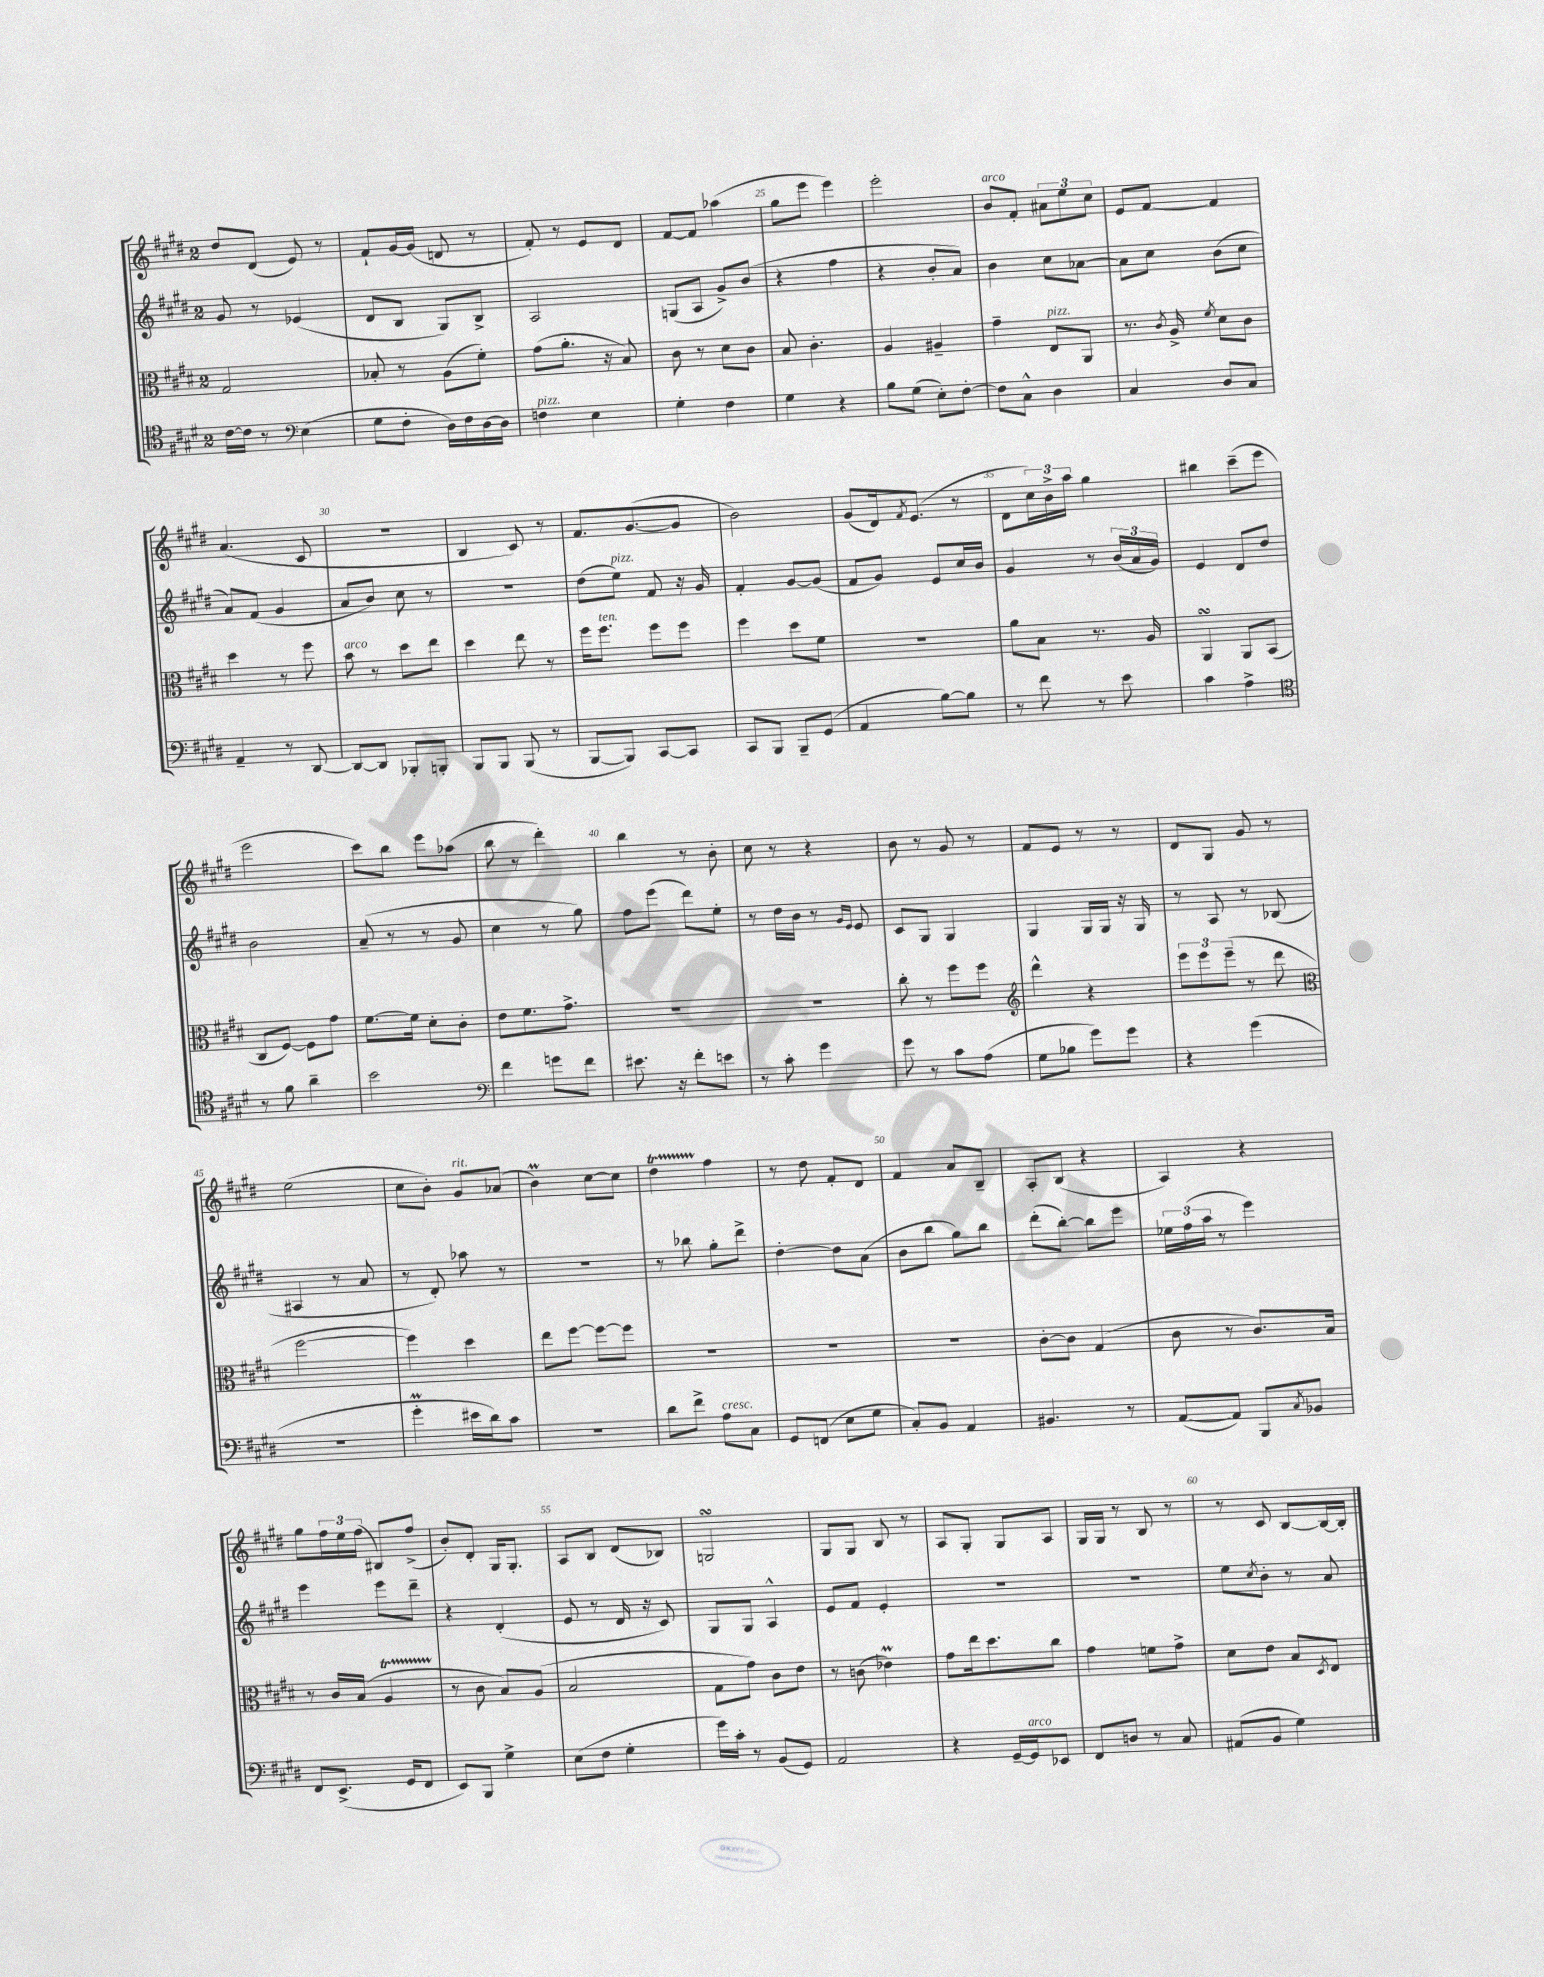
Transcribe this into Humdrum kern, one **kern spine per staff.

**kern	**kern	**kern	**kern
*part4	*part3	*part2	*part1
*staff4	*staff3	*staff2	*staff1
*clefC4	*clefC3	*clefG2	*clefG2
*k[f#c#g#d#]	*k[f#c#g#d#]	*k[f#c#g#d#]	*k[f#c#g#d#]
*M2/4	*M2/4	*M2/4	*M2/4
=21	=21	=21	=21
[16c#\LL	2G#/	8g#/	8dd#/L
16c#\JJ]	.	.	.
8r	.	8r	(8d#/J
*clefF4	*	*	*
(4E\	.	(4e-X/	8e/)
.	.	.	8r
=22	=22	=22	=22
8G#\L	8B-X'/	8d#/L	8f#`/L
8F#'\J	8r	8B/J	[16g#/L
.	.	.	(16g#/JJ]
16D#\LL)	(8A\L	8G#/L)	8dn/
16F#\	.	.	.
[16D#\	8f#'\J)	8B^/J	8r
16D#\JJ]	.	.	.
=23	=23	=23	=23
!LO:TX:a:i:t=pizz.	!	!	!
4Fn\	(8g#\L	2A/	8f#'/)
.	8.a'\J	.	8r
4E\	.	.	8e/L
.	16r	.	.
.	8B/)	.	8d#/J
=24	=24	=24	=24
4G#'\	8c#\	(8Gn/L	[8f#/L
.	8r	8A/J	8f#/J]
4F#\	8d#\L	8g#^/L)	(4aa-X\
.	8c#\J	(8b/J	.
=25	=25	=25	=25
4G#\	8B/	4r	8gg#\L
.	4.c#'\	.	8eee\J
4r	.	4ff#\	4eee\)
=26	=26	=26	=26
8B\L	4A/	4r	2eee'\
(8G#\J	.	.	.
8E'\L)	4A#X~/	8b'/L	.
[8F#'\J	.	8a/J)	.
=27	=27	=27	=27
!	!	!	!LO:TX:a:i:t=arco
8F#\L]	4g#~\	4b\	8b/L
8C#^^\J	.	.	8f#'/J
!	!LO:TX:a:i:t=pizz.	!	!
4D#\	8E/L	8cc#\L	12a#X\L
.	.	.	12ee\
.	8AA/J	[8a-X\J	.
.	.	.	12cc#\J
=28	=28	=28	=28
4C#/	8.r	8a-\L]	8e/L
.	.	8cc#\J	[8f#/J
.	8qc#/	.	.
.	16A^/	.	.
.	8qf#/	.	.
8D#/L	8d#\L	(8b\L	4f#/]
8C#/J	8c#\J	8cc#\J	.
!!LO:LB:g=z
=29	=29	=29	=29
4AA~/	4dd#\	8a/L)	(4.a/
.	.	(8f#/J	.
8r	8r	4g#/	.
[8DD#/	8ff#\	.	8c#/
=30	=30	=30	=30
!	!LO:TX:a:i:t=arco	!	!
8DD#/L_	8b\	8a/L	2r
8DD#/J]	8r	8b/J)	.
8BBB-X'/L	8dd#\L	8cc#\	.
8BBBn'/J	8ee\J	8r	.
=31	=31	=31	=31
8BBB/L	4dd#\	2r	4B/
8BBB/J	.	.	.
(8BBB/	8ee\	.	8c#/)
8r	8r	.	8r
=32	=32	=32	=32
[8BBB/L	16ff#\KL	(8dd#\L	8.f#/L
!	!LO:TX:a:i:t=ten.	!	!
.	8.ff#\J	.	.
!	!	!LO:TX:a:i:t=pizz.	!
8BBB/J])	.	8ee\J)	.
.	.	.	([8.g#/
[8CC#/L	8ff#\L	8f#/	.
8CC#/J]	8ff#\J	16r	8g#/J]
.	.	16g#/	.
=33	=33	=33	=33
8CC#/L	4ff#\	4f#'/	2b\)
8BBB/J	.	.	.
8BBB~/L	8dd#\L	[8g#/L	.
(8GG#/J	8f#\J	(8g#/J]	.
=34	=34	=34	=34
4AA/	2r	8f#/L	(8g#/L
.	.	8g#/J)	16d#/k)
.	.	.	8qf#/
.	.	.	(8.e/J
[8B\L)	.	8e/L	.
8B\J]	.	16cc#/L	8r
.	.	16b/JJ	.
=35	=35	=35	=35
8r	8a\L	4g#/	8d#\L
8f#\	8B\J	.	24cc#\L)
.	.	.	24b^\
.	.	.	24aa\JJ
8r	8.r	8r	4gg#\
8e\	.	(24b/LL	.
.	.	24a/	.
.	16A/	.	.
.	.	24g#/JJ)	.
=36	=36	=36	=36
4c#\	4AAsSSs/	4e/	4bb#X\
4A^\	8AA/L	8d#/L	(8ccc#~\L
.	(8BB/J	8dd#/J	8eee\J
!!LO:LB:g=z
=37	=37	=37	=37
*clefC4	*	*	*
8r	8C#/L	2b\	2eee\
8f#\	[8F#/J)	.	.
4a~\	8F#\L]	.	.
.	8g#\J	.	.
=38	=38	=38	=38
2b\	[8.f#\L	(8a~/	8ccc#\L)
.	.	8r	8bb\J
.	16f#\Jk]	.	.
.	8d#'\L	8r	8eee\L
.	8c#'\J	8g#/	(8aa-X\J
=39	=39	=39	=39
*clefF4	*	*	*
4f#\	8e\L	4cc#\	8bb\
.	8.f#\	.	8r
8gn\L	.	8r	4ddd#'\)
.	8.g#^\J	.	.
8f#\J	.	8gg#\)	.
=40	=40	=40	=40
8.e#X\	2r	8ff#\L	4bb\
.	.	(8eee\J	.
16r	.	.	.
8f#'\L	.	8ddd#\L)	8r
8en\J	.	8ee'\J	8b'\
=41	=41	=41	=41
8r	2r	8r	8cc#\
8c#'\	.	16dd#\LL	8r
.	.	16b\JJ	.
4g#\	.	8r	4r
.	.	16qqg#/LL	.
.	.	16qqe/JJ	.
.	.	8e/	.
=42	=42	=42	=42
8g#\	8cc#'\	8c#/L	8b\
8r	8r	8G#/J	8r
8c#\L	8ff#\L	4G#/	8g#/
(8A\J	8ff#\J	.	8r
=43	=43	=43	=43
*	*clefG2	*	*
8G#\L	4ddd#^^\	4G#/	8f#/L
8B-X\J	.	.	8e/J
8g#\L)	4r	16G#/LL	8r
.	.	16G#/JJ	.
8g#\J	.	16r	8r
.	.	16G#/	.
=44	=44	=44	=44
4r	12eee\L	8r	8d#/L
.	12eee\	.	.
.	.	8A/	8G#/J
.	(12eee~\J	.	.
(4g#\	8r	8r	8g#/
.	8ddd#\	(8B-X/	8r
!!LO:LB:g=z
=45	=45	=45	=45
*	*clefC3	*	*
2r	[2ff#\	4A#X/	(2ee\
.	.	8r	.
.	.	8a/	.
=46	=46	=46	=46
4g#m'\	4ff#\])	8r	8cc#\L
.	.	8d#'/)	8b'\J)
!	!	!	!LO:TX:a:i:t=rit.
16e#X\LL	4dd#\	8aa-X\	8g#/L
16d#\J)	.	.	.
8c#\J	.	8r	(8a-X/J
=47	=47	=47	=47
2r	8ee\L	2r	4bM\)
.	[8ff#\J	.	.
.	8ff#\L_	.	[8cc#\L
.	8ff#\J]	.	8cc#\J]
=48	=48	=48	=48
8d#\L	2r	8r	4dd#t\
8f#^\J	.	8bb-X\	.
!LO:TX:a:i:t=cresc.	!	!	!
8A\L	.	8gg#'\L	4ff#\
8C#\J	.	8ddd#^\J	.
=49	=49	=49	=49
8GG#/L	2r	[4dd#'\	8r
(8FFn/J	.	.	8dd#\
8E\L	.	8dd#\L]	8f#'/L
8G#\J	.	(8a\J	8d#/J
=50	=50	=50	=50
8C#'/L)	2r	8b\L	4f#/
8BB/J	.	8bb\J	.
4AA/	.	8gg#\L)	8a/L
.	.	8bb\J	8B~/J
=51	=51	=51	=51
4.BB#X/	[8c#'\L	(8ddd#'\L	8A'/L
.	8c#\J]	[8bb'\J)	(8B/J
.	(4G#/	8bb\L]	4r
8r	.	8eee\J	.
=52	=52	=52	=52
([8AA/L	8c#\	24ee-X\LL	4A/)
.	.	(24ff#\	.
.	.	24aa\JJ	.
8AA/J])	8r	8r	.
8BBB/L	8.c#/L)	4eee\)	4r
8qC#/	.	.	.
8BB-X/J	.	.	.
.	16B/Jk	.	.
!!LO:LB:g=z
=53	=53	=53	=53
8FF#/L	8r	4eee\	8gg#\L
(8.EE^/J	16c#/LL	.	24ff#\L
.	.	.	24ee\
.	(16B/JJ	.	.
.	.	.	(24ff#\JJ
.	4AT/	8eee\L	8B#X/L)
16GG#/KL	.	.	.
8FF#/J	.	8ddd#~\J	(8ff#^/J
=54	=54	=54	=54
8EE/L)	8r	4r	8b'/L)
8BBB/J	8c#\	.	8d#'/J
4G#^\	8B/L)	(4d#'/	16G#/KL
.	.	.	8.G#'/J
.	(8A/J	.	.
=55	=55	=55	=55
(8E\L	2B/	8e/	8A/L
8F#\J	.	8r	8B/J
4G#'\	.	16d#/	(8d#/L
.	.	16r	.
.	.	8c#/)	8B-X/J)
=56	=56	=56	=56
16g#\LL)	8G#\L	8G#/L	2GnsSSs/
16c#'\JJ	.	.	.
8r	8g#\J)	8G#/J	.
(8BB/L	8c#\L	4A^^/	.
8GG#/J)	8e\J	.	.
=57	=57	=57	=57
2AA/	8r	8e/L	8G#/L
.	(8cn\	8f#/J	8G#/J
.	4e-XM\)	4e'/	8B/
.	.	.	8r
=58	=58	=58	=58
4r	8g#\L	2r	8A/L
.	16ee\k	.	8G#'/J
.	8.dd#\	.	.
[16GG#~/LL	.	.	8G#/L
!LO:TX:a:i:t=arco	!	!	!
16GG#/J]	.	.	.
8EE-X/J	8cc#\J	.	8A/J
=59	=59	=59	=59
8FF#/L	4g#\	2r	16G#/LL
.	.	.	16G#/JJ
8Dn/J	.	.	8r
8r	8fn\L	.	8B/
8C#/	8g#^\J	.	8r
=60	=60	=60	=60
(8AA#X/L	8d#\L	8ee\L	8r
.	.	8qcc#/	.
8BB/J	8e\J	8b'\J	8c#/
4G#\)	8B/L	8r	[8B/L
.	8qD#/	.	.
.	8E/J	8a/	16B/L_
.	.	.	16B'/JJ]
==	==	==	==
*-	*-	*-	*-
